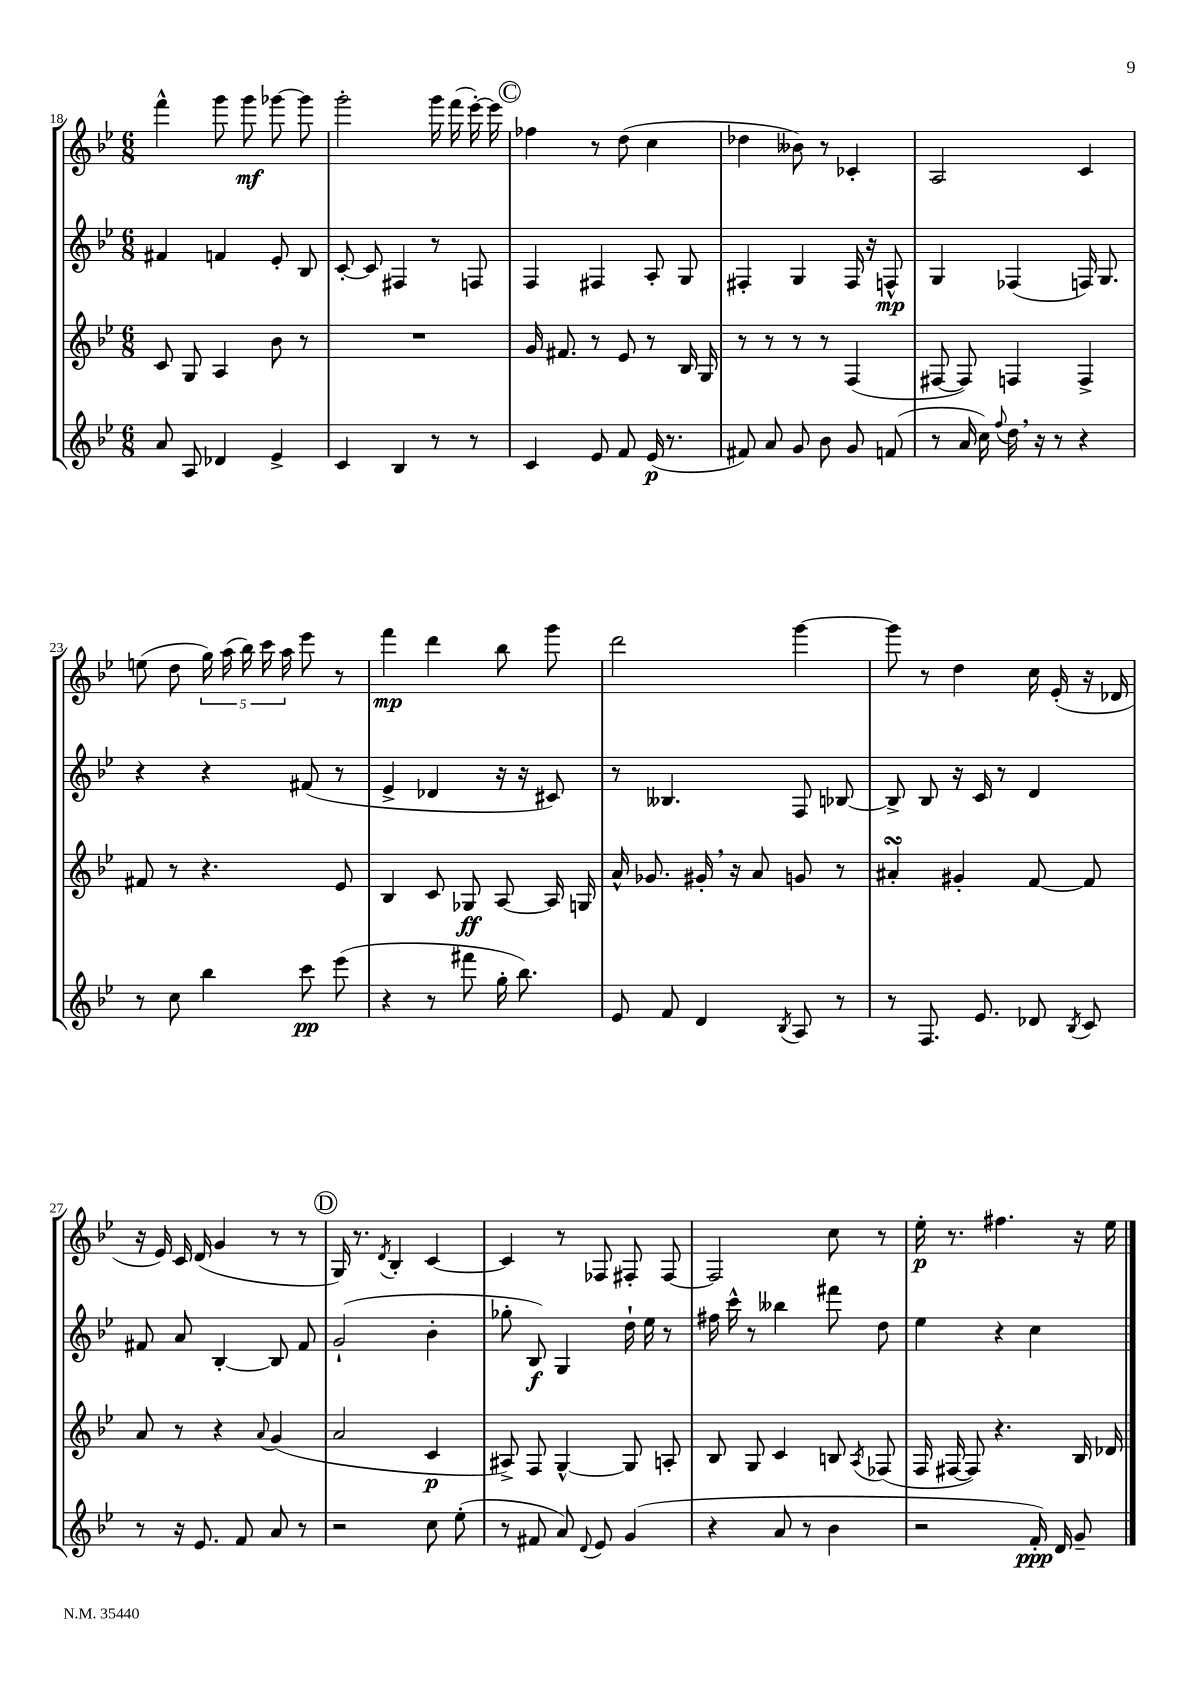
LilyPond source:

<<
\new StaffGroup <<
\new Staff = "s0" {
    \clef treble \key bes \major \numericTimeSignature \time 6/8
    \autoBeamOff f'''4-^ g'''8 g'''8\mf ges'''8~ ges'''8 |
    g'''2-. g'''16 f'''16( ees'''16~-.) ees'''16 |
    \mark \markup { \circle "C" } fes''4 r8 d''8( c''4 |
    des''4 beses'8) r8 ces'4-. |
    a2 c'4 |
    e''8( d''8 \tuplet 5/4 { g''16) a''16( bes''16) c'''16 a''16 } ees'''8 r8 |
    f'''4\mp d'''4 bes''8 g'''8 |
    d'''2 g'''4~ |
    g'''8 r8 d''4 c''16 ees'16-.( r16 des'16 |
    r16 ees'16) c'16 d'16( g'4 r8 r8 |
    \mark \markup { \circle "D" } g16) r8. \acciaccatura { d'8 } bes4-. c'4~ |
    c'4 r8 fes8 fis8-. fis8~ |
    fis2 c''8 r8 |
    ees''16-.\p r8. fis''4. r16 ees''16 \bar "|." |
}
\new Staff = "s1" {
    \clef treble \key bes \major \numericTimeSignature \time 6/8
    \autoBeamOff fis'4 f'4 ees'8-. bes8 |
    c'8~-. c'8 fis4 r8 f8 |
    \mark \markup { \circle "C" } f4 fis4 a8-. g8 |
    fis4-. g4 fis16 r16 f8-^\mp |
    g4 fes4( f16) g8. |
    r4 r4 fis'8( r8 |
    ees'4-> des'4 r16 r16 cis'8) |
    r8 beses4. f8 bes8~ |
    bes8-> bes8 r16 c'16 r8 d'4 |
    fis'8 a'8 bes4~-. bes8 fis'8 |
    \mark \markup { \circle "D" } g'2-!( bes'4-. |
    ges''8-. bes8\f) g4 d''16-! ees''16 r8 |
    fis''16 c'''16-^ r8 beses''4 fis'''8 d''8 |
    ees''4 r4 c''4 \bar "|." |
}
\new Staff = "s2" {
    \clef treble \key bes \major \numericTimeSignature \time 6/8
    \autoBeamOff c'8 g8 a4 bes'8 r8 |
    R2. |
    \mark \markup { \circle "C" } g'16 fis'8. r8 ees'8 r8 bes16 g16 |
    r8 r8 r8 r8 f4( |
    fis8~ fis8) f4 f4-> |
    fis'8 r8 r4. ees'8 |
    bes4 c'8 ges8\ff a8~ a16 g16 |
    a'16-^ ges'8. gis'16-. \breathe r16 a'8 g'8 r8 |
    ais'4-.\turn gis'4-. f'8~ f'8 |
    a'8 r8 r4 \appoggiatura { a'8 } g'4( |
    \mark \markup { \circle "D" } a'2 c'4\p |
    ais8->) f8 g4~-^ g8 a8-. |
    bes8 g8 c'4 b8 \acciaccatura { a8 } fes8( |
    f16 fis16~ fis8) r4. bes16 des'16 \bar "|." |
}
\new Staff = "s3" {
    \clef treble \key bes \major \numericTimeSignature \time 6/8
    \autoBeamOff a'8 a8 des'4 ees'4-> |
    c'4 bes4 r8 r8 |
    \mark \markup { \circle "C" } c'4 ees'8 f'8 ees'16\p( r8. |
    fis'8) a'8 g'8 bes'8 g'8 f'8( |
    r8 a'16 c''16) \appoggiatura { f''8 } d''16 \breathe r16 r8 r4 |
    r8 c''8 bes''4 c'''8\pp ees'''8( |
    r4 r8 fis'''8 g''16-. bes''8.) |
    ees'8 f'8 d'4 \acciaccatura { bes8 } a8 r8 |
    r8 f8. ees'8. des'8 \acciaccatura { bes8 } c'8 |
    r8 r16 ees'8. f'8 a'8 r8 |
    \mark \markup { \circle "D" } r2 c''8 ees''8-.( |
    r8 fis'8 a'8) \appoggiatura { d'8 } ees'8 g'4( |
    r4 a'8 r8 bes'4 |
    r2 f'16-.\ppp) d'16 g'8-- \bar "|." |
}
>>
>>
\layout { \context { \Score currentBarNumber = #18 } }
